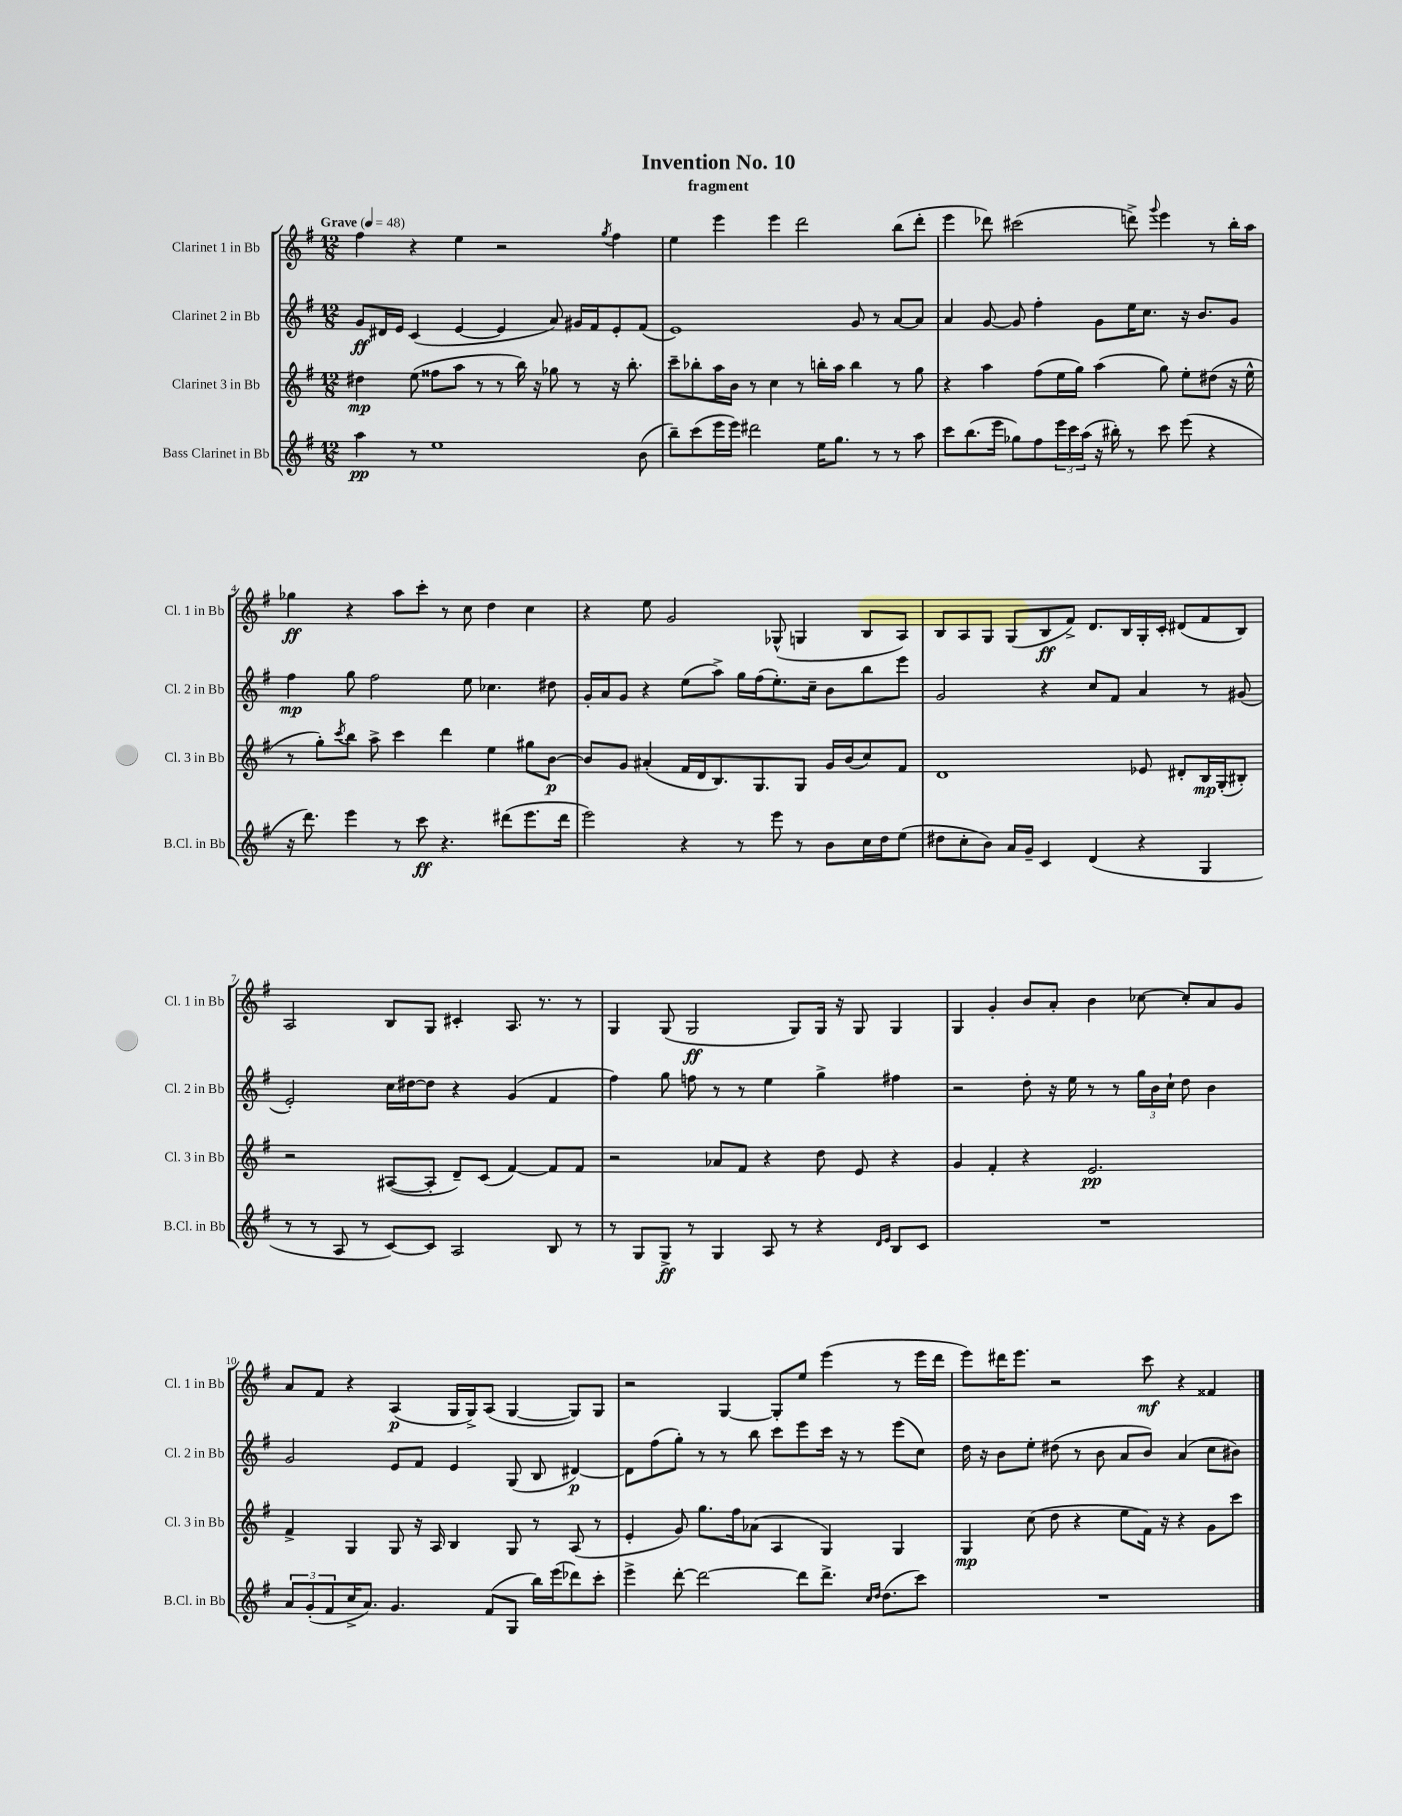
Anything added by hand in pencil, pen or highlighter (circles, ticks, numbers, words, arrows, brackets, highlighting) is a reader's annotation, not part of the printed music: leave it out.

**kern	**dynam	**kern	**dynam	**kern	**dynam	**kern	**dynam
*part4	*part4	*part3	*part3	*part2	*part2	*part1	*part1
*staff4	*staff4	*staff3	*staff3	*staff2	*staff2	*staff1	*staff1
*I"Bass Clarinet in Bb	*	*I"Clarinet 3 in Bb	*	*I"Clarinet 2 in Bb	*	*I"Clarinet 1 in Bb	*
*I'B.Cl. in Bb	*	*I'Cl. 3 in Bb	*	*I'Cl. 2 in Bb	*	*I'Cl. 1 in Bb	*
*clefG2	*	*clefG2	*	*clefG2	*	*clefG2	*
*k[f#]	*	*k[f#]	*	*k[f#]	*	*k[f#]	*
*M12/8	*	*M12/8	*	*M12/8	*	*M12/8	*
*MM48	*	*MM48	*	*MM48	*	*MM48	*
=1	=1	=1	=1	=1	=1	=1	=1
!	!	!	!	!	!	!LO:TX:a:B:t=Grave	!
4aa\	pp	4dd#X\	mp	8g/L	ff	4ff#\	.
.	.	.	.	16d#X/L	.	.	.
.	.	.	.	16e/JJ	.	.	.
8r	.	(8ee\	.	(4c/	.	4r	.
1ee	.	8ff##X\L	.	.	.	.	.
.	.	8aa\J	.	[4e/	.	4ee\	.
.	.	8r	.	.	.	.	.
.	.	8r	.	4e/]	.	2r	.
.	.	16bb\)	.	.	.	.	.
.	.	16r	.	.	.	.	.
.	.	8gg-X\	.	8a/)	.	.	.
.	.	8r	.	16g#X/LL	.	.	.
.	.	.	.	16f#/J	.	.	.
.	.	.	.	.	.	8qgg/	.
.	.	16r	.	8e'/	.	4ff#\	.
.	.	8.bb'\	.	.	.	.	.
(8b\	.	.	.	(8f#/J	.	.	.
=2	=2	=2	=2	=2	=2	=2	=2
8bb~\L)	.	8ccc~\L	.	1e)	.	4ee\	.
(8ccc\	.	8bb-X'\	.	.	.	.	.
16eee\L	.	16aa\L	.	.	.	4eee\	.
16eee\JJ)	.	16b\JJ	.	.	.	.	.
2ddd#X\	.	8r	.	.	.	.	.
.	.	4cc\	.	.	.	4eee\	.
.	.	8r	.	.	.	2ddd\	.
16ee\KL	.	16bbn'\LL	.	.	.	.	.
8.gg\J	.	16aa\JJ	.	.	.	.	.
.	.	4bb\	.	8g/	.	.	.
8r	.	.	.	8r	.	.	.
8r	.	8r	.	[8a/L	.	(8bb\L	.
8aa\	.	8gg\	.	8a/J]	.	8ddd'\J	.
=3	=3	=3	=3	=3	=3	=3	=3
8ccc\L	.	4r	.	4a/	.	4eee\	.
(8.bb\	.	.	.	.	.	.	.
.	.	4aa\	.	[8g/	.	8ddd-X\)	.
16eee\Jk	.	.	.	.	.	.	.
8gg-X\L)	.	.	.	8g/]	.	(2ccc#X\	.
8ff#\	.	(8ff#\L	.	4ff#'\	.	.	.
24eee\L	.	16ee\L	.	.	.	.	.
24ccc\	.	.	.	.	.	.	.
.	.	16gg\JJ)	.	.	.	.	.
(24aa\JJ	.	.	.	.	.	.	.
16r	.	(4aa\	.	8g\L	.	.	.
16bb#X'\)	.	.	.	.	.	.	.
8r	.	.	.	16ee\K	.	8dddn^\)	.
.	.	.	.	8.cc\J	.	.	.
.	.	.	.	.	.	8qqggg/	.
8ccc\	.	8gg\)	.	.	.	4eee\	.
(8eee\	.	8ee'\L	.	16r	.	.	.
.	.	.	.	8.b/L	.	.	.
4r	.	(8dd#X\J	.	.	.	8r	.
.	.	16r	.	8g/J	.	16bb'\LL	.
.	.	16ee^^\	.	.	.	16aa\JJ	.
!!LO:LB:g=z
=4	=4	=4	=4	=4	=4	=4	=4
16r	.	8r	.	4ff#\	mp	4gg-X\	ff
8.ddd\)	.	.	.	.	.	.	.
.	.	8gg'\L)	.	.	.	.	.
.	.	8qccc/	.	.	.	.	.
4eee\	.	8bb\J	.	8gg\	.	4r	.
.	.	8aa^\	.	2ff#\	.	.	.
8r	.	4ccc\	.	.	.	8aa\L	.
8ccc\	ff	.	.	.	.	8ccc'\J	.
4.r	.	4ddd\	.	.	.	8r	.
.	.	.	.	8ee\	.	8cc\	.
.	.	4ee\	.	4.cc-X\	.	4dd\	.
(8ddd#X\L	.	.	.	.	.	.	.
8.eee\	.	8gg#X\L	.	.	.	4cc\	.
.	.	[8b\J	p	8dd#X\	.	.	.
16ddd#\Jk	.	.	.	.	.	.	.
=5	=5	=5	=5	=5	=5	=5	=5
2eee\)	.	8b/L]	.	16g'/LL	.	4r	.
.	.	.	.	16a/J	.	.	.
.	.	8g/J	.	8g/J	.	.	.
.	.	(4a#X'/	.	4r	.	8ee\	.
.	.	.	.	.	.	2g/	.
4r	.	16f#/LL	.	(8ee\L	.	.	.
.	.	16d/J	.	.	.	.	.
.	.	8.B/)	.	8aa^\J)	.	.	.
8r	.	.	.	16gg\LL	.	.	.
.	.	8.G/	.	(16ff#\J	.	.	.
8eee\	.	.	.	8.ee'\)	.	(8G-X^^/	.
8r	.	8G/J	.	.	.	4Gn/	.
.	.	.	.	16cc~\Jk	.	.	.
8b\L	.	16g/LL	.	8b\L	.	.	.
.	.	(16b/J	.	.	.	.	.
16cc\L	.	8cc/)	.	8bb\	.	8B/L	.
16dd\J	.	.	.	.	.	.	.
(8ee\J	.	8f#/J	.	8eee\J	.	8A/J)	.
=6	=6	=6	=6	=6	=6	=6	=6
8dd#X\L	.	1d	.	2g/	.	8B/L	.
8cc'\	.	.	.	.	.	8A/	.
8b\J)	.	.	.	.	.	8G/J	.
16a/LL	.	.	.	.	.	(8G/L	.
16g~/JJ	.	.	.	.	.	.	.
4c/	.	.	.	4r	.	8B/	ff
.	.	.	.	.	.	8f#^/J)	.
(4d/	.	.	.	8cc/L	.	8.d/L	.
.	.	.	.	8f#/J	.	.	.
.	.	.	.	.	.	16B/L	.
4r	.	8e-X/	.	4a/	.	16G'/	.
.	.	.	.	.	.	16c'/JJ	.
.	.	8d#X'/L	.	.	.	(8d#X/L	.
4G/	.	16B/L	mp	8r	.	8f#/	.
.	.	(16G'/J	.	.	.	.	.
.	.	8B#X'/J)	.	(8g#X/	.	8B/J)	.
!!LO:LB:g=z
=7	=7	=7	=7	=7	=7	=7	=7
8r	.	2r	.	2e'/)	.	2A/	.
8r	.	.	.	.	.	.	.
8A/	.	.	.	.	.	.	.
8r	.	.	.	.	.	.	.
[8c/L)	.	([8A#X/L	.	16cc\LL	.	8B/L	.
.	.	.	.	[16dd#X\J	.	.	.
8c/J]	.	8A#'/J]	.	8dd#\J]	.	8G/J	.
2A/	.	8d~/L)	.	4r	.	4c#X'/	.
.	.	(8c/J	.	.	.	.	.
.	.	[4f#/)	.	(4g/	.	8.A/	.
.	.	.	.	.	.	8.r	.
8B/	.	8f#/L]	.	4f#/	.	.	.
8r	.	8f#/J	.	.	.	8r	.
=8	=8	=8	=8	=8	=8	=8	=8
8r	.	2r	.	4ff#\)	.	4G/	.
8G/L	.	.	.	.	.	.	.
8G^/J	ff	.	.	8gg\	.	(8G/	.
8r	.	.	.	8ffn\	.	2G/	ff
4G/	.	8a-X/L	.	8r	.	.	.
.	.	8f#/J	.	8r	.	.	.
8A/	.	4r	.	4ee\	.	.	.
8r	.	.	.	.	.	8G/L)	.
4r	.	8dd\	.	4gg^\	.	16G/Jk	.
.	.	.	.	.	.	16r	.
.	.	8e/	.	.	.	8G/	.
16qqd/LL	.	.	.	.	.	.	.
16qqe/JJ	.	.	.	.	.	.	.
8B/L	.	4r	.	4ff#X\	.	4G/	.
8c/J	.	.	.	.	.	.	.
=9	=9	=9	=9	=9	=9	=9	=9
1.r	.	4g/	.	2r	.	4G/	.
.	.	4f#'/	.	.	.	4g'/	.
.	.	4r	.	8dd'\	.	8b/L	.
.	.	.	.	16r	.	8a'/J	.
.	.	.	.	16ee\	.	.	.
.	.	2.e/	pp	8r	.	4b\	.
.	.	.	.	8r	.	.	.
.	.	.	.	24gg\LL	.	[8cc-X\	.
.	.	.	.	24b\	.	.	.
.	.	.	.	24cc`\JJ	.	.	.
.	.	.	.	8dd\	.	8cc-'/L]	.
.	.	.	.	4b\	.	8a/	.
.	.	.	.	.	.	8g/J	.
!!LO:LB:g=z
=10	=10	=10	=10	=10	=10	=10	=10
12a/L	.	4f#^/	.	2g/	.	8a/L	.
(12g'/	.	.	.	.	.	.	.
.	.	.	.	.	.	8f#/J	.
12f#/	.	.	.	.	.	.	.
16cc^/K	.	4G/	.	.	.	4r	.
8.a/J)	.	.	.	.	.	.	.
4.g/	.	8G/	.	8e/L	.	(4A/	p
.	.	16r	.	8f#/J	.	.	.
.	.	16A/	.	.	.	.	.
.	.	4B/	.	4e/	.	16G/LL	.
.	.	.	.	.	.	16G^/J)	.
(8f#/L	.	.	.	.	.	(8A/J	.
8G/J	.	8G/	.	(8G/	.	[4G/	.
16bb\LL)	.	8r	.	8B/	.	.	.
(16eee\J	.	.	.	.	.	.	.
8ddd-X\)	.	(8A/	.	[4d#X/)	p	8G/L])	.
8ccc'\J	.	8r	.	.	.	8G/J	.
=11	=11	=11	=11	=11	=11	=11	=11
4eee^\	.	4e'/	.	8d#\L]	.	2r	.
.	.	.	.	(8ff#\	.	.	.
[8ddd'\	.	8g/)	.	8gg'\J)	.	.	.
2ddd\_	.	8.gg\L	.	8r	.	.	.
.	.	.	.	8r	.	[4G/	.
.	.	16ff#\k	.	.	.	.	.
.	.	(8a-X\J	.	8bb\	.	.	.
.	.	4A/	.	8ccc\L	.	8G'/L]	.
8ddd\L]	.	.	.	8eee\	.	8ee/J	.
8.ddd^\J	.	4G/)	.	16ccc\Jk	.	(4eee\	.
.	.	.	.	16r	.	.	.
.	.	.	.	8r	.	.	.
16qqcc/LL	.	.	.	.	.	.	.
16qqdd/JJ	.	.	.	.	.	.	.
(8.dd\L	.	.	.	.	.	.	.
.	.	4G/	.	(8eee\L	.	8r	.
8ccc\J)	.	.	.	8cc\J)	.	16eee\LL	.
.	.	.	.	.	.	16ddd\JJ	.
=12	=12	=12	=12	=12	=12	=12	=12
1.r	.	4G/	mp	16dd\	.	8eee\L)	.
.	.	.	.	16r	.	.	.
.	.	.	.	8b\L	.	16ddd#X\K	.
.	.	.	.	.	.	8.eee\J	.
.	.	(8cc\	.	8ee'\J	.	.	.
.	.	8dd\	.	(8dd#X\	.	2r	.
.	.	4r	.	8r	.	.	.
.	.	.	.	8b\	.	.	.
.	.	8ee\L	.	8a/L	.	.	.
.	.	16f#\Jk)	.	8b/J)	.	8ccc\	mf
.	.	16r	.	.	.	.	.
.	.	4r	.	(4a/	.	4r	.
.	.	8g\L	.	8cc\L	.	4f##X/	.
.	.	8ccc\J	.	8b#X\J)	.	.	.
==	==	==	==	==	==	==	==
*-	*-	*-	*-	*-	*-	*-	*-
